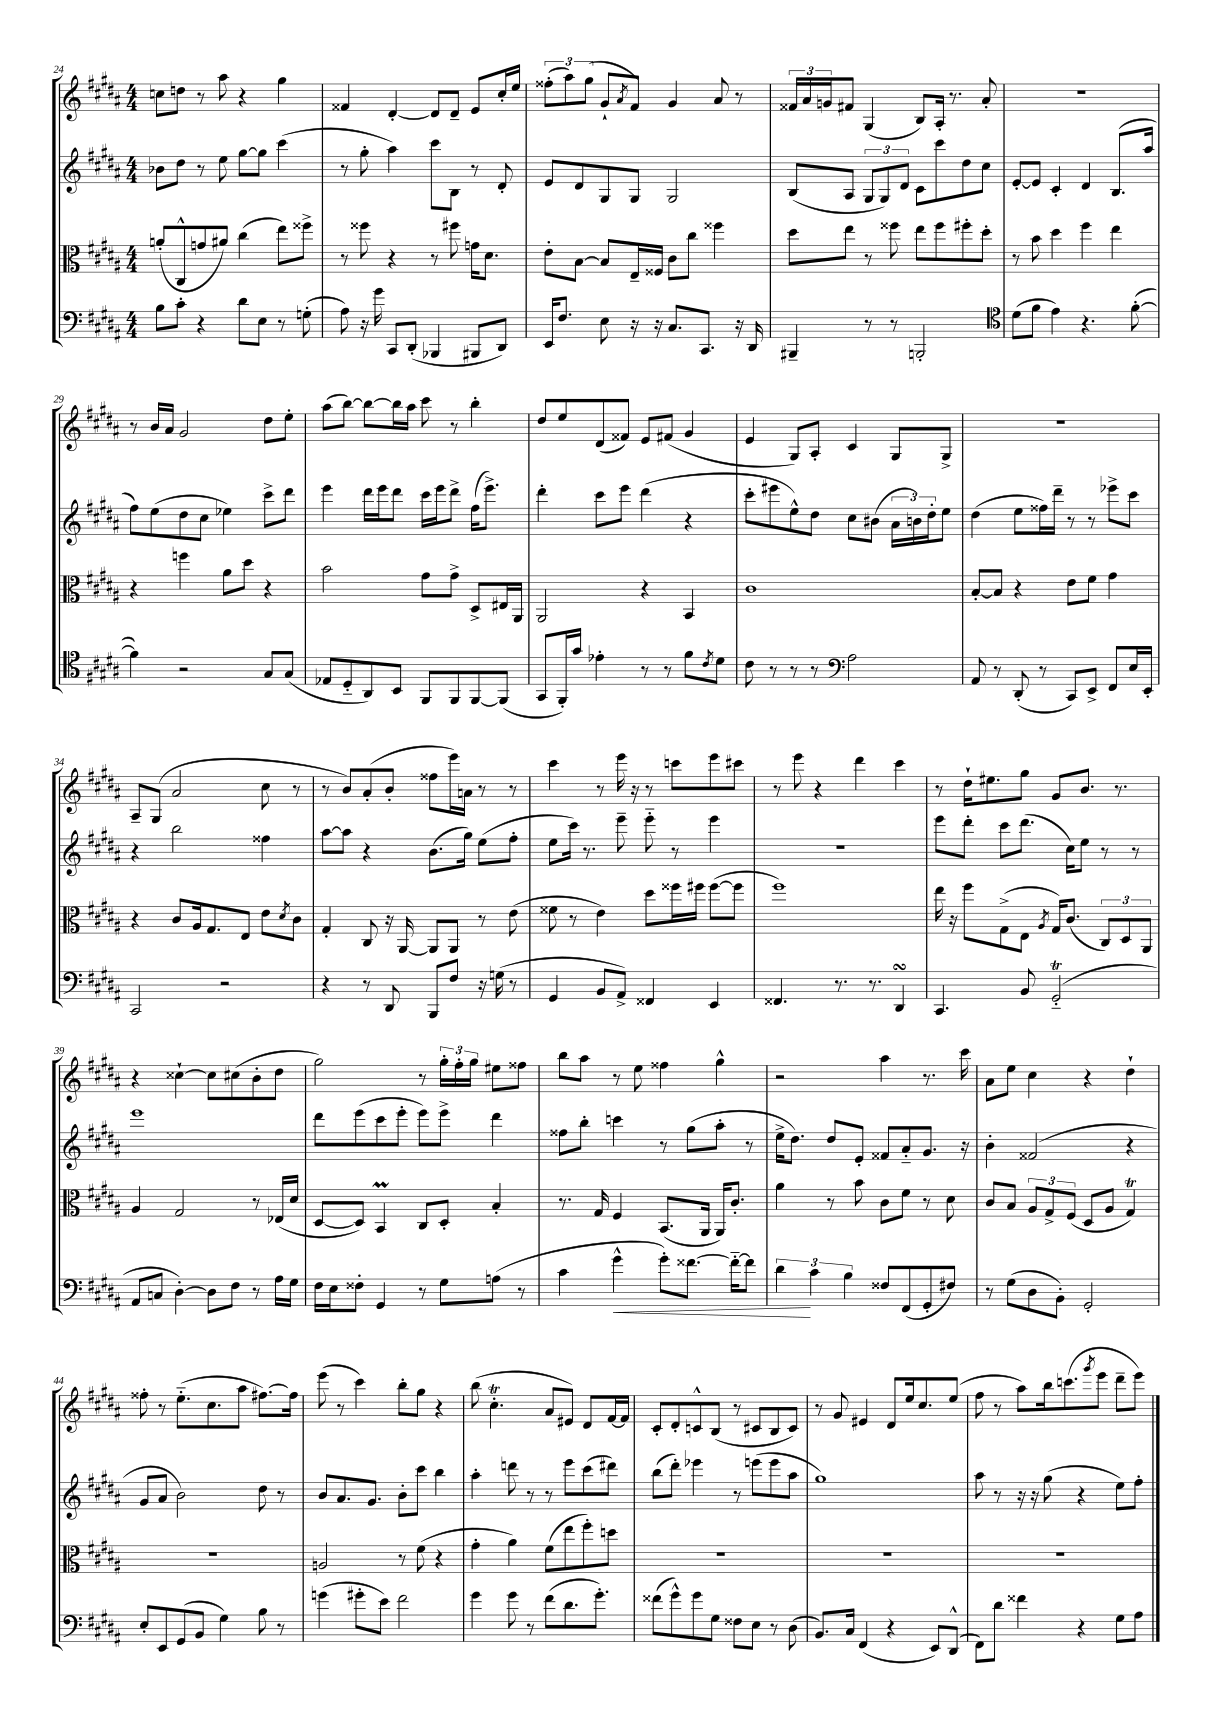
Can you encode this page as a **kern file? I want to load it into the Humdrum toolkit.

**kern	**kern	**kern	**kern
*staff4	*staff3	*staff2	*staff1
*clefF4	*clefC3	*clefG2	*clefG2
*k[f#c#g#d#a#]	*k[f#c#g#d#a#]	*k[f#c#g#d#a#]	*k[f#c#g#d#a#]
*M4/4	*M4/4	*M4/4	*M4/4
8B	(8a'	8b-	8cc
8c#'	8C#^^	8dd#	8dd
4r	8g	8r	8r
.	8a#)	8ee	8aa#
8d#	(4cc#	[8gg#	4r
8E	.	8gg#]	.
8r	8ee)	(4ccc#	4gg#
(8G'	8ff##^	.	.
=	=	=	=
8A#)	8r	8r	4f##
16r	8ff##	8gg#'	.
16g#	.	.	.
8CC#	4r	4aa#)	[4d#'
(8DD#'	.	.	.
4BBB-	8r	8ccc#	8d#]
.	8ff#	8B	8d#~
8BBB#	16g	8r	8e
.	8.d#	.	.
8DD#)	.	8d#'	16cc#'
.	.	.	16ee
=	=	=	=
16EE	8e'	8e	(12ff##'
8.F#	.	.	.
.	.	.	12aa#)
.	[8B	8d#	.
.	.	.	(12gg#
8E	8B]	8G#	8g#`
.	.	.	8qa#
16r	16E~	8G#	8f#)
16r	16F##	.	.
8.C#	8c#	2G#	4g#
.	8cc#	.	.
8.CC#	.	.	.
.	4ff##	.	8a#
16r	.	.	8r
16DD#	.	.	.
=	=	=	=
4BBB#~	8dd#	(8B	24f##
.	.	.	24a#
.	.	.	24g
.	8ee	8A#	8f#
8r	8r	12G#	(4G#
.	.	12G#)	.
8r	8ff##	.	.
.	.	12d#	.
2BBB'	8ee	8c#	8B)
.	8ff##	8ccc#	16A#'
.	.	.	8.r
.	8ff#'	8dd#	.
.	8dd#'	8cc#	8a#'
=	=	=	=
*clefC4	*	*	*
(8d#	8r	[8e'	1r
8f#	8b	8e]	.
4e)	4dd#	4c#'	.
4.r	4ff#	4d#	.
.	4ee	(8.B	.
([8f#'	.	.	.
.	.	16aa#	.
=	=	=	=
4f#])	4r	8ff#)	8r
.	.	(8ee	16b
.	.	.	16a#
2r	4ff	8dd#	2g#
.	.	8cc#	.
.	8a#	4ee-)	.
.	8dd#	.	.
8G#	4r	8ccc#^	8dd#
(8G#	.	8ddd#	8ee'
=	=	=	=
8E-	2b	4eee	(8aa#
8D#'~	.	.	[8bb)
8AA#)	.	16ddd#	8bb_
.	.	16eee	.
8BB	.	8ddd#	16bb]
.	.	.	16aa#
8FF#	8g#	16ccc#	8ccc#
.	.	16eee	.
8FF#	8g#^	8ddd#^	8r
[8FF#	8D#^	(16ff#	4bb'
.	.	8.eee^)	.
(8FF#]	16E#	.	.
.	16AA#	.	.
=	=	=	=
8GG#	2AA#	4ddd#'	8dd#
16FF#')	.	.	8ee
16g#	.	.	.
4e-'	.	8ccc#	(8d#
.	.	8eee	8f##)
8r	4r	(4ddd#	8e
8r	.	.	(8f#
8f#	4BB	4r	4g#
8qc#	.	.	.
8d#	.	.	.
=	=	=	=
8c#	1c#	8ccc#'	4e
8r	.	8eee#	.
8r	.	8ee^^)	8G#)
8r	.	8dd#	8A#'
*clefF4	*	*	*
2A#	.	8cc#	4c#
.	.	(8b#	.
.	.	24a#	8G#
.	.	24b)	.
.	.	24dd#'	.
.	.	8ee	8G#^
=	=	=	=
8AA#	[8B'	(4dd#	1r
8r	8B]	.	.
(8DD#'	4r	8ee	.
8r	.	16ff##)	.
.	.	16ddd#~	.
8CC#)	8e	8r	.
8EE^	8f#	8r	.
8FF#	4g#	8eee-^	.
16E	.	8ccc#	.
16EE'	.	.	.
=	=	=	=
2CC#	4r	4r	8A#~
.	.	.	(8G#
.	8c#	2bb	2a#
.	16A#	.	.
.	8.G#	.	.
2r	.	.	.
.	8E	.	.
.	8e	4ff##	8cc#
.	8qd#	.	.
.	8c#	.	8r
=	=	=	=
4r	4G#'	[8aa#	8r
.	.	8aa#]	8b)
8r	8C#	4r	(8a#'
8DD#	16r	.	8b'
.	[16AA#	.	.
8BBB	8AA#]	(8.b	8ff##
8F#	8AA#	.	16eee)
.	.	16gg#)	16a
16r	8r	(8ee	8r
(16G	.	.	.
8r	(8e	8ff#'	8r
=	=	=	=
4GG#	8f##	8ee	4ccc#
.	8r	16ccc#)	.
.	.	8.r	.
8BB	4e)	.	8r
8AA#^)	.	8eee~	16eee
.	.	.	16r
4FF##	8dd#	8eee'~	8r
.	16ff##	8r	8ccc
.	16ff#	.	.
4EE	([8ff#	4eee	8eee
.	8ff#]	.	8ccc#
=	=	=	=
4.FF##	1ff#)	1r	8r
.	.	.	8eee
.	.	.	4r
8.r	.	.	.
.	.	.	4ddd#
8.r	.	.	.
4DD#	.	.	4ccc#
=	=	=	=
4.CC#	16ee	8eee	8r
.	16r	.	.
.	8ff#	8ddd#'	16dd#`
.	.	.	8.ee#
.	(8G#^	8ccc#	.
8BB	8E	(8.ddd#	8gg#
.	8qA#	.	.
(2GG#'~	16G#)	.	8g#
.	(8.c#	16cc#)	.
.	.	8ee	8.b
.	12C#)	8r	.
.	.	.	8.r
.	12D#	.	.
.	.	8r	.
.	12AA#	.	.
=	=	=	=
8AA#	4A#	1eee	4r
8C	.	.	.
[4D#')	2G#	.	[4cc##`
8D#]	.	.	8cc##]
8F#	.	.	(8cc#
8r	8r	.	8b'
16A#	(16E-	.	8dd#
16G#	16d#	.	.
=	=	=	=
16F#	[8D#	8ddd#	2gg#)
16E	.	.	.
8F##'	8D#])	(8eee	.
4GG#	4BB	8ccc#	.
.	.	8eee'	.
8r	8C#	8eee)	8r
8G#	8D#'	8eee^	24gg#'
.	.	.	24ff#'
.	.	.	24gg#
(8A	4B'	4ddd#	8ee#
8r	.	.	8ff##
=	=	=	=
4c#	8.r	8ff##	8bb
.	.	8bb'	8aa#
.	16G#	.	.
4g#^^	4F#	4ccc	8r
.	.	.	8ee
8g#')	(8.BB	8r	4ff##
[8.f##	.	(8gg#	.
.	16AA#	.	.
.	16AA#)	8aa#'	4gg#^^
16f##'~_	8.c#'	.	.
8f##]	.	8r	.
=	=	=	=
6d#	4a#	16ee^	2r
.	.	8.dd#)	.
6c#	.	.	.
.	8r	8dd#	.
6B	.	.	.
.	8b	8e'	.
8F##	8c#	8f##	4aa#
(8FF#	8f#	8a#'~	.
8GG#'	8r	8.g#	8.r
8F#)	8d#	.	.
.	.	16r	16ccc#
=	=	=	=
8r	8c#	4b'	8a#
(8G#	8B	.	8ee
8D#	12A#	(2f##	4cc#
.	12G#^	.	.
8BB')	.	.	.
.	(12F#	.	.
2GG#'	8D#	.	4r
.	8A#	.	.
.	4G#)	4r	4dd#`
=	=	=	=
8E'	1r	8g#	8ff##'
8EE	.	8a#	8r
(8GG#	.	2b)	(8.ee'~
8BB	.	.	.
.	.	.	8.cc#
4G#)	.	.	.
.	.	.	8aa#
8B	.	8dd#	[8.ff#)
8r	.	8r	.
.	.	.	16ff#]
=	=	=	=
(4g	2A	8b	(8eee
.	.	8.a#	8r
8g#'	.	.	4ccc#)
.	.	8.g#	.
8e)	.	.	.
2f#	8r	8b'	8bb'
.	(8f#	8ccc#	8gg#
.	4r	4bb	4r
=	=	=	=
4g#	4g#'	4aa#'	(8bb
.	.	.	4.cc#'
8g#	4a#)	8ddd	.
8r	.	8r	.
(8f#	(8f#	8r	8a#
8.d#	8ee	8eee	8e#)
.	8ff#')	(8ccc#	8d#
8.g#')	.	.	.
.	8dd	8ddd#)	[16f#
.	.	.	16f#]
=	=	=	=
(8f##	1r	(8bb	8c#'
8g#^^)	.	8ddd#')	8d#'
8g#	.	4eee-	8c^^
8G#	.	.	(8B
8F##	.	8r	8r
8E	.	(8eee	8c#
8r	.	8eee	8B
(8D#	.	8aa#	8c#)
=	=	=	=
8.BB)	1r	1gg#)	8r
.	.	.	8g#
16C#	.	.	.
(4FF#	.	.	4e#
4r	.	.	8d#
.	.	.	16ee
.	.	.	8.cc#
8EE)	.	.	.
(8DD#^^	.	.	(8ee
=	=	=	=
8FF#)	1r	8aa#	8ff#
8d#	.	8r	8r
4f##	.	16r	8aa#)
.	.	16r	.
.	.	(8gg#	16bb
.	.	.	(8.ccc
4r	.	4r	.
.	.	.	8qggg#
.	.	.	8eee
8G#	.	8ee)	8ddd#~
8A#	.	8ff#'	8eee)
==	==	==	==
*-	*-	*-	*-
